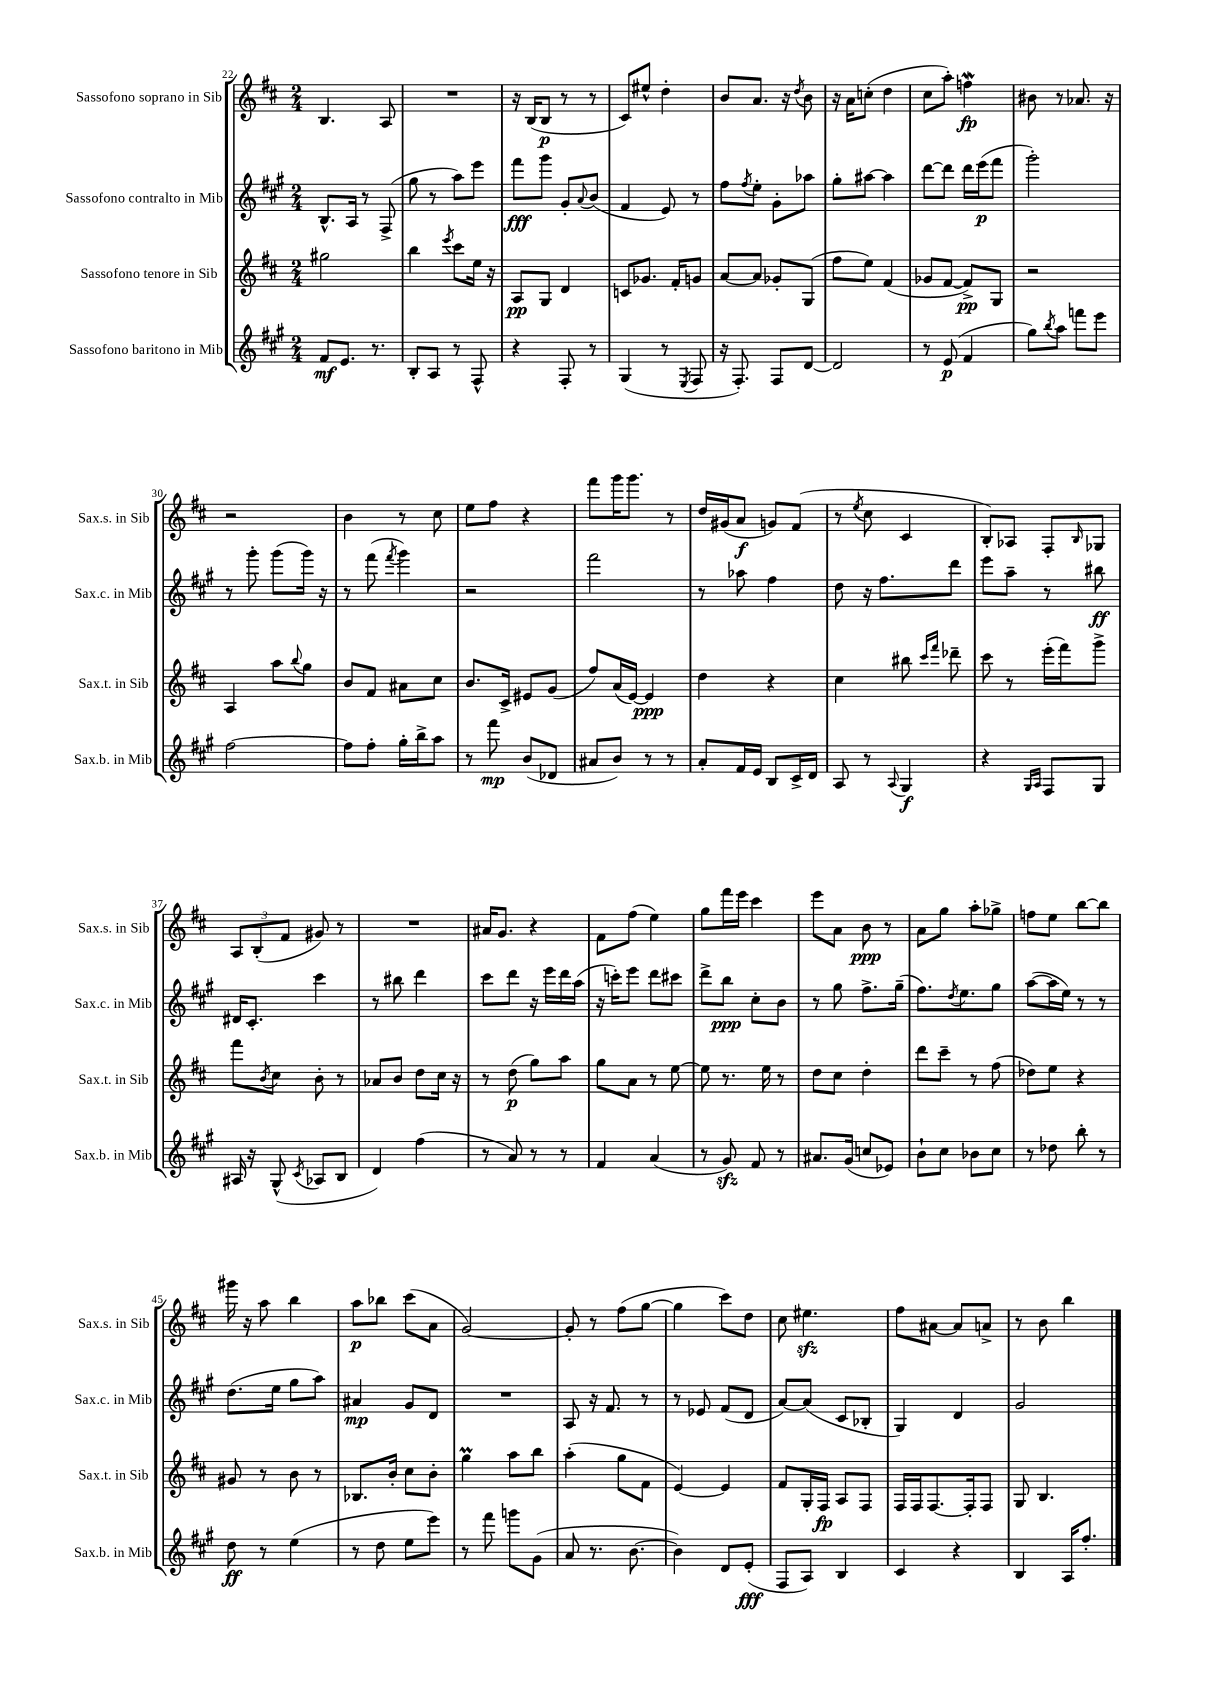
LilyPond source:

<<
\new StaffGroup <<
\new Staff = "s0" \with { instrumentName = "Sassofono soprano in Sib" shortInstrumentName = "Sax.s. in Sib" } {
    \clef treble \key d \major \numericTimeSignature \time 2/4
    b4. a8 |
    R2 |
    r16 b16( b8\p r8 r8 |
    cis'8) eis''8-^ d''4-. |
    b'8 a'8. r16 \acciaccatura { d''8 } b'8 |
    r16 a'16 c''8-.( d''4 |
    cis''8 a''8-.) f''4\mordent\fp |
    bis'8 r8 aes'8. r16 |
    r2 |
    b'4 r8 cis''8 |
    e''8 fis''8 r4 |
    fis'''8 g'''16 g'''8. r8 |
    d''16 gis'16( a'8\f g'8) fis'8( |
    r8 \acciaccatura { e''8 } cis''8 cis'4 |
    b8-.) aes8 fis8-. \grace { b16 } ges8 |
    \tuplet 3/2 { a8 b8-.( fis'8 } gis'8) r8 |
    R2 |
    ais'16 g'8. r4 |
    fis'8 fis''8( e''4) |
    g''8 fis'''16 e'''16 cis'''4 |
    e'''8 a'8 b'8\ppp r8 |
    a'8 g''8 a''8-. ges''8-> |
    f''8 e''8 b''8~ b''8 |
    gis'''16 r16 a''8 b''4 |
    a''8\p bes''8 cis'''8( a'8 |
    g'2~) |
    g'8-. r8 fis''8( g''8~ |
    g''4 cis'''8) d''8 |
    cis''8 eis''4.\sfz |
    fis''8 ais'8~ ais'8 a'8-> |
    r8 b'8 b''4 \bar "|." |
}
\new Staff = "s1" \with { instrumentName = "Sassofono contralto in Mib" shortInstrumentName = "Sax.c. in Mib" } {
    \clef treble \key a \major \numericTimeSignature \time 2/4
    b8.-^ a16 r8 fis8->( |
    gis''8 r8 a''8) e'''8 |
    fis'''8\fff gis'''8 gis'8-. \appoggiatura { a'8 } b'8( |
    fis'4 e'8) r8 |
    fis''8 \acciaccatura { fis''8 } e''8-. gis'8-. aes''8 |
    gis''8-. ais''8~ ais''4 |
    d'''8~ d'''8 d'''16 e'''16\p( fis'''8 |
    gis'''2-.) |
    r8 gis'''8-. gis'''8( gis'''16) r16 |
    r8 fis'''8( \acciaccatura { fis'''8 } gis'''4) |
    r2 |
    fis'''2 |
    r8 aes''8 fis''4 |
    d''8 r16 fis''8. d'''8 |
    e'''8 a''8-- r8 bis''8\ff |
    dis'16 cis'8.-. cis'''4 |
    r8 bis''8 d'''4 |
    cis'''8 d'''8 r16 e'''16 d'''16 a''16( |
    r16 c'''16-.) e'''8 d'''8 cis'''8 |
    d'''8-> b''8\ppp cis''8-. b'8 |
    r8 gis''8 fis''8.-> gis''16--( |
    fis''8.) \acciaccatura { d''8 } e''8. gis''8 |
    a''8~( a''16 e''16) r8 r8 |
    d''8.( e''16 gis''8 a''8) |
    ais'4\mp gis'8 d'8 |
    R2 |
    a8 r16 fis'8. r8 |
    r8 ees'8 fis'8( d'8 |
    a'8~) a'8( cis'8 bes8-. |
    gis4) d'4 |
    gis'2 \bar "|." |
}
\new Staff = "s2" \with { instrumentName = "Sassofono tenore in Sib" shortInstrumentName = "Sax.t. in Sib" } {
    \clef treble \key d \major \numericTimeSignature \time 2/4
    gis''2 |
    b''4 \acciaccatura { e'''8 } cis'''8 e''16 r16 |
    a8\pp g8 d'4 |
    c'8 ges'8. fis'16-. g'8 |
    a'8~ a'8 ges'8-. g8( |
    fis''8 e''8) fis'4( |
    ges'8 fis'8~ fis'8->\pp) g8 |
    r2 |
    a4 a''8 \appoggiatura { b''8 } g''8 |
    b'8 fis'8 ais'8 cis''8 |
    b'8. cis'16-> eis'8 g'8( |
    fis''8) a'16( e'16~) e'4\ppp |
    d''4 r4 |
    cis''4 bis''8 \grace { cis'''16 fis'''16 } des'''8-- |
    cis'''8 r8 e'''16-.( fis'''16) g'''8-> |
    fis'''8 \acciaccatura { b'8 } cis''8 b'8-. r8 |
    aes'8 b'8 d''8 cis''16 r16 |
    r8 d''8\p( g''8) a''8 |
    g''8 a'8 r8 e''8~ |
    e''8 r8. e''16 r8 |
    d''8 cis''8 d''4-. |
    d'''8 cis'''8-- r8 fis''8( |
    des''8) e''8 r4 |
    gis'8 r8 b'8 r8 |
    bes8. b'16-. cis''8 b'8-. |
    g''4\prall a''8 b''8 |
    a''4-.( g''8 fis'8 |
    e'4~) e'4 |
    fis'8 g16-. fis16\fp a8 fis8 |
    fis16 fis16 fis8.~ fis16-. fis8 |
    g8 b4. \bar "|." |
}
\new Staff = "s3" \with { instrumentName = "Sassofono baritono in Mib" shortInstrumentName = "Sax.b. in Mib" } {
    \clef treble \key a \major \numericTimeSignature \time 2/4
    fis'8\mf e'8. r8. |
    b8-. a8 r8 fis8-^ |
    r4 fis8-. r8 |
    gis4( r8 \acciaccatura { e8 } fis8 |
    r16 fis8.-.) fis8 d'8~ |
    d'2 |
    r8 e'8\p( fis'4 |
    gis''8) \acciaccatura { b''8 } a''8 f'''8 e'''8 |
    fis''2~ |
    fis''8 fis''8-. gis''16-. b''16-> a''8 |
    r8 fis'''8\mp b'8( des'8 |
    ais'8 b'8) r8 r8 |
    a'8-. fis'16 e'16 b8 cis'16-> d'16 |
    a8 r8 \appoggiatura { a8 } gis4\f |
    r4 \grace { gis16 a16 } fis8 gis8 |
    ais16 r16 gis8-^( \acciaccatura { cis'8 } aes8 b8 |
    d'4) fis''4( |
    r8 a'8) r8 r8 |
    fis'4 a'4( |
    r8 gis'8\sfz) fis'8 r8 |
    ais'8. gis'16( c''8 ees'8) |
    b'8-! cis''8 bes'8 cis''8 |
    r8 des''8 b''8-. r8 |
    d''8\ff r8 e''4( |
    r8 d''8 e''8 e'''8) |
    r8 fis'''8 g'''8 gis'8( |
    a'8 r8. b'8.~ |
    b'4) d'8 e'8-.\fff( |
    fis8 a8) b4 |
    cis'4 r4 |
    b4 a16 fis''8.-. \bar "|." |
}
>>
>>
\layout { \context { \Score currentBarNumber = #22 } }
